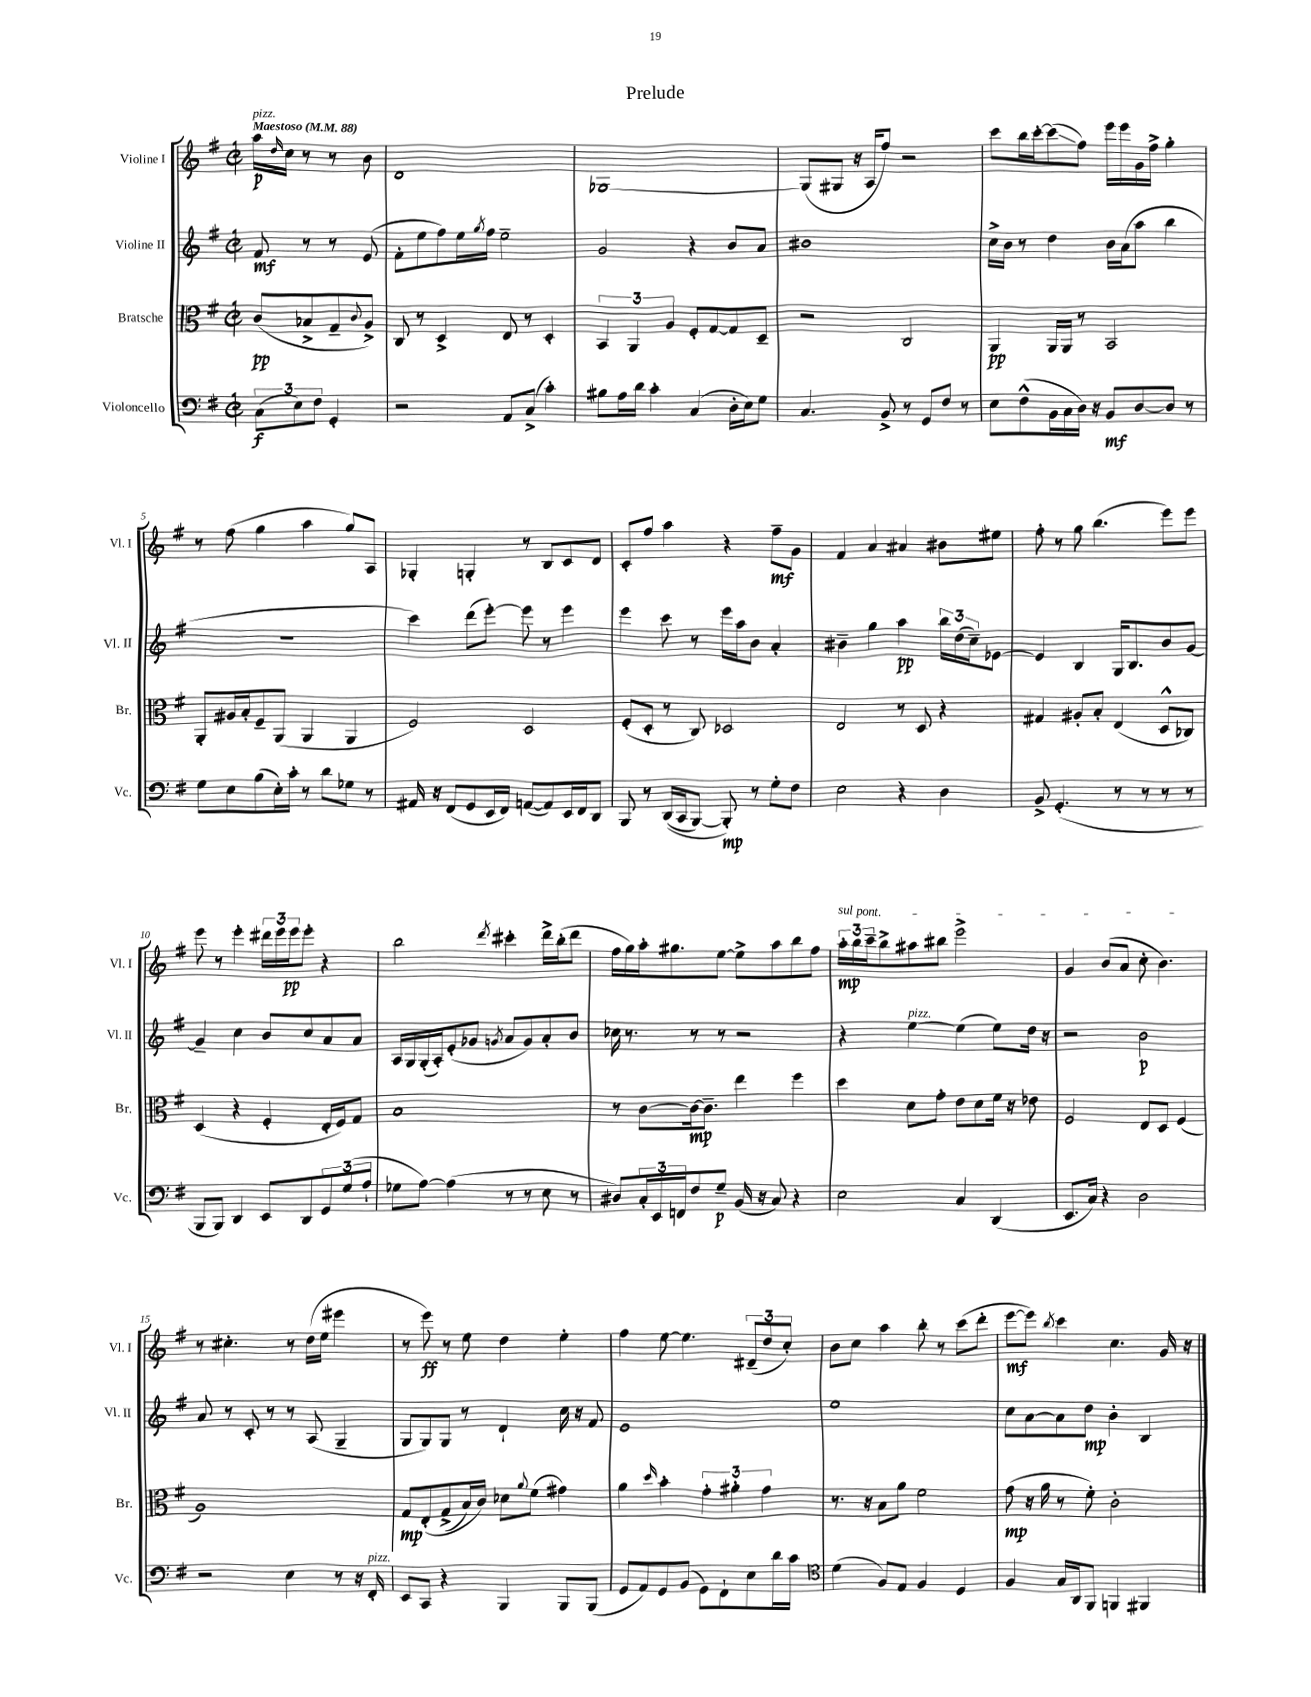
\header { title = "Prelude" }
<<
\new StaffGroup <<
\new Staff = "s0" \with { instrumentName = "Violine I" shortInstrumentName = "Vl. I" } {
    \clef treble \key g \major \defaultTimeSignature \time 2/2 \partial 2 \tempo "Maestoso" 4 = 88
    a''16\p^\markup { \italic "pizz." } \grace { d''16 } c''16 r8 r8 b'8 |
    d'1 |
    ges1~ |
    ges8( gis8 r16 a16 fis''8) r2 |
    c'''8 b''16 c'''16~-. c'''8\glissando( fis''8) e'''16 e'''16 g'16 fis''16-> g''4-. |
    r8 fis''8( g''4 a''4 g''8) a8 |
    ges4-. g4-. r8 b8 c'8 d'8 |
    c'8-. fis''8 a''4 r4 fis''8--\mf g'8 |
    fis'4 a'4 ais'4 bis'8 eis''8 |
    fis''8-. r8 g''8 b''4.( e'''8) e'''8 |
    e'''8 r8 e'''4-. \tuplet 3/2 { dis'''16 e'''16 e'''16\pp } e'''8-. r4 |
    b''2 \acciaccatura { d'''8 } cis'''4-. d'''16-> b''16-.( d'''8 |
    fis''16 g''16) a''16-. gis''8. e''8~ e''8-> a''8 b''8 fis''8 |
    \tuplet 3/2 { \once \override TextSpanner.bound-details.left.text = \markup { \italic "sul pont." } a''16-.\mp\startTextSpan b''16 c'''16-- } b''8-> ais''8 bis''8 e'''2-> |
    g'4 b'8( a'8 c''8-. b'4.\stopTextSpan) |
    r8 cis''4.-. r8 d''16( e''16 eis'''4 |
    r8 e'''8\ff) r8 e''8 d''4 e''4-. |
    fis''4 e''8~ e''4. \tuplet 3/2 { dis'8--( d''8 c''8-.) } |
    b'8 c''8 a''4 b''8-. r8 c'''8( d'''8-. |
    e'''8~\mf e'''8) \acciaccatura { b''8 } c'''4 c''4. g'16 r16 \bar "|." |
}
\new Staff = "s1" \with { instrumentName = "Violine II" shortInstrumentName = "Vl. II" } {
    \clef treble \key g \major \defaultTimeSignature \time 2/2 \partial 2
    fis'8\mf r8 r8 e'8( |
    fis'8-. e''8 fis''8) e''16 \acciaccatura { g''8 } fis''16 e''2-- |
    g'2 r4 b'8 a'8 |
    bis'1 |
    c''16-> b'16 r8 d''4 b'16 a'16( a''8 b''4 |
    r1 |
    c'''4) d'''8( e'''8~-.) e'''8 r8 e'''4 |
    e'''4 c'''8 r8 e'''16 a''16 b'8 a'4-. |
    bis'4-- g''4 a''4\pp \tuplet 3/2 { b''16 d''16( c''16--) } ees'8~ |
    ees'4 b4 g16 b8. b'8 g'8~ |
    g'4-- c''4 b'8 c''8 a'8 a'8 |
    a16 g16 g16-.( a16-.) e'8-.( ges'8 \acciaccatura { g'8 } a'8 g'8) a'8-. b'8 |
    ces''16 r8. r8 r8 r2 |
    r4 e''4~^\markup { \italic "pizz." } e''4( e''8) d''16 r16 |
    r2 b'2\p |
    a'8 r8 c'8-. r8 r8 a8( g4-- |
    g8 g8) g8 r8 d'4-! c''16 r16 fis'8 |
    e'1 |
    e''1 |
    c''8 a'8~ a'8 d''8\mp b'4-. b4 \bar "|." |
}
\new Staff = "s2" \with { instrumentName = "Bratsche" shortInstrumentName = "Br." } {
    \clef alto \key g \major \defaultTimeSignature \time 2/2 \partial 2
    c'8\pp( bes8-> g8-- \appoggiatura { c'8 } a8->) |
    c8 r8 d4-> e8 r8 d4-. |
    \tuplet 3/2 { b,4 a,4 a4 } fis8-. g8~ g8 d8-- |
    r2 c2 |
    a,4\pp a,16 a,16 r8 b,2 |
    a,8-. ais16 b16-. fis8-- a,8( a,4 a,4 |
    fis2) d2 |
    fis8-.( d8-. r8 c8) des2 |
    e2 r8 d8 r4 |
    gis4 ais8-. b8-. e4( d8-^ ces8) |
    d4( r4 fis4-. e16-. fis16) g8 |
    b1 |
    r8 c'8~ c'16~\mp c'8.-- e''4 fis''4 |
    d''4 d'8 g'8-. e'8 d'8 fis'16 r16 ees'8 |
    fis2 e8 d8 fis4( |
    a1) |
    g8\mp e8-.\( g8->( b16) c'16\) des'8 \appoggiatura { a'8 } fis'8( gis'4) |
    a'4 \grace { d''16 } b'4-. \tuplet 3/2 { g'4-. ais'4-. g'4 } |
    r8. r16 b8 a'8 fis'2 |
    g'8\mp( r16 a'16 r8 fis'8-.) c'2-. \bar "|." |
}
\new Staff = "s3" \with { instrumentName = "Violoncello" shortInstrumentName = "Vc." } {
    \clef bass \key g \major \defaultTimeSignature \time 2/2 \partial 2
    \tuplet 3/2 { c8\f( e8) fis8 } g,4-. |
    r2 a,8 c8->( c'4-.) |
    bis8 a16 d'16 c'4-. c4( d16-. e16) g8 |
    c4. b,8-> r8 g,8 fis8 r8 |
    e8 fis8-^( b,16 c16 d16) r16 b,8\mf d8~ d8 r8 |
    g8 e8 b8( e16-.) c'16-. r8 d'8 ges8 r8 |
    ais,16 r16 fis,8( g,8 e,16 fis,16) a,8~( a,8) e,16 fis,16 d,8 |
    b,,8 r8 d,16(\( c,16 b,,8~) b,,8-.\mp\) r8 g8-. fis8 |
    e2 r4 d4 |
    b,8-> g,4.-.( r8 r8 r8 r8 |
    b,,8 b,,8) d,4 e,8 d,8 \tuplet 3/2 { g,8 g8( a8-! } |
    ges8 a8~) a4( r8 r8 e8 r8 |
    dis8) \tuplet 3/2 { c16-. e,16 f,16 } fis8 g8--\p b,16( r16 c8) r4 |
    e2 c4 d,4( |
    e,8. c16) r4 d2 |
    r2 e4 r8 r16 fis,16-.^\markup { \italic "pizz." } |
    e,8 c,8 r4 b,,4 b,,8 b,,8( |
    g,8 a,8) g,8 b,8( g,8) fis,8-! e8 d'16 c'16 |
    \clef tenor d'4( fis8) e8 fis4 d4 |
    fis4 g16 a,16 fis,8 f,4 fis,4 \bar "|." |
}
>>
>>
